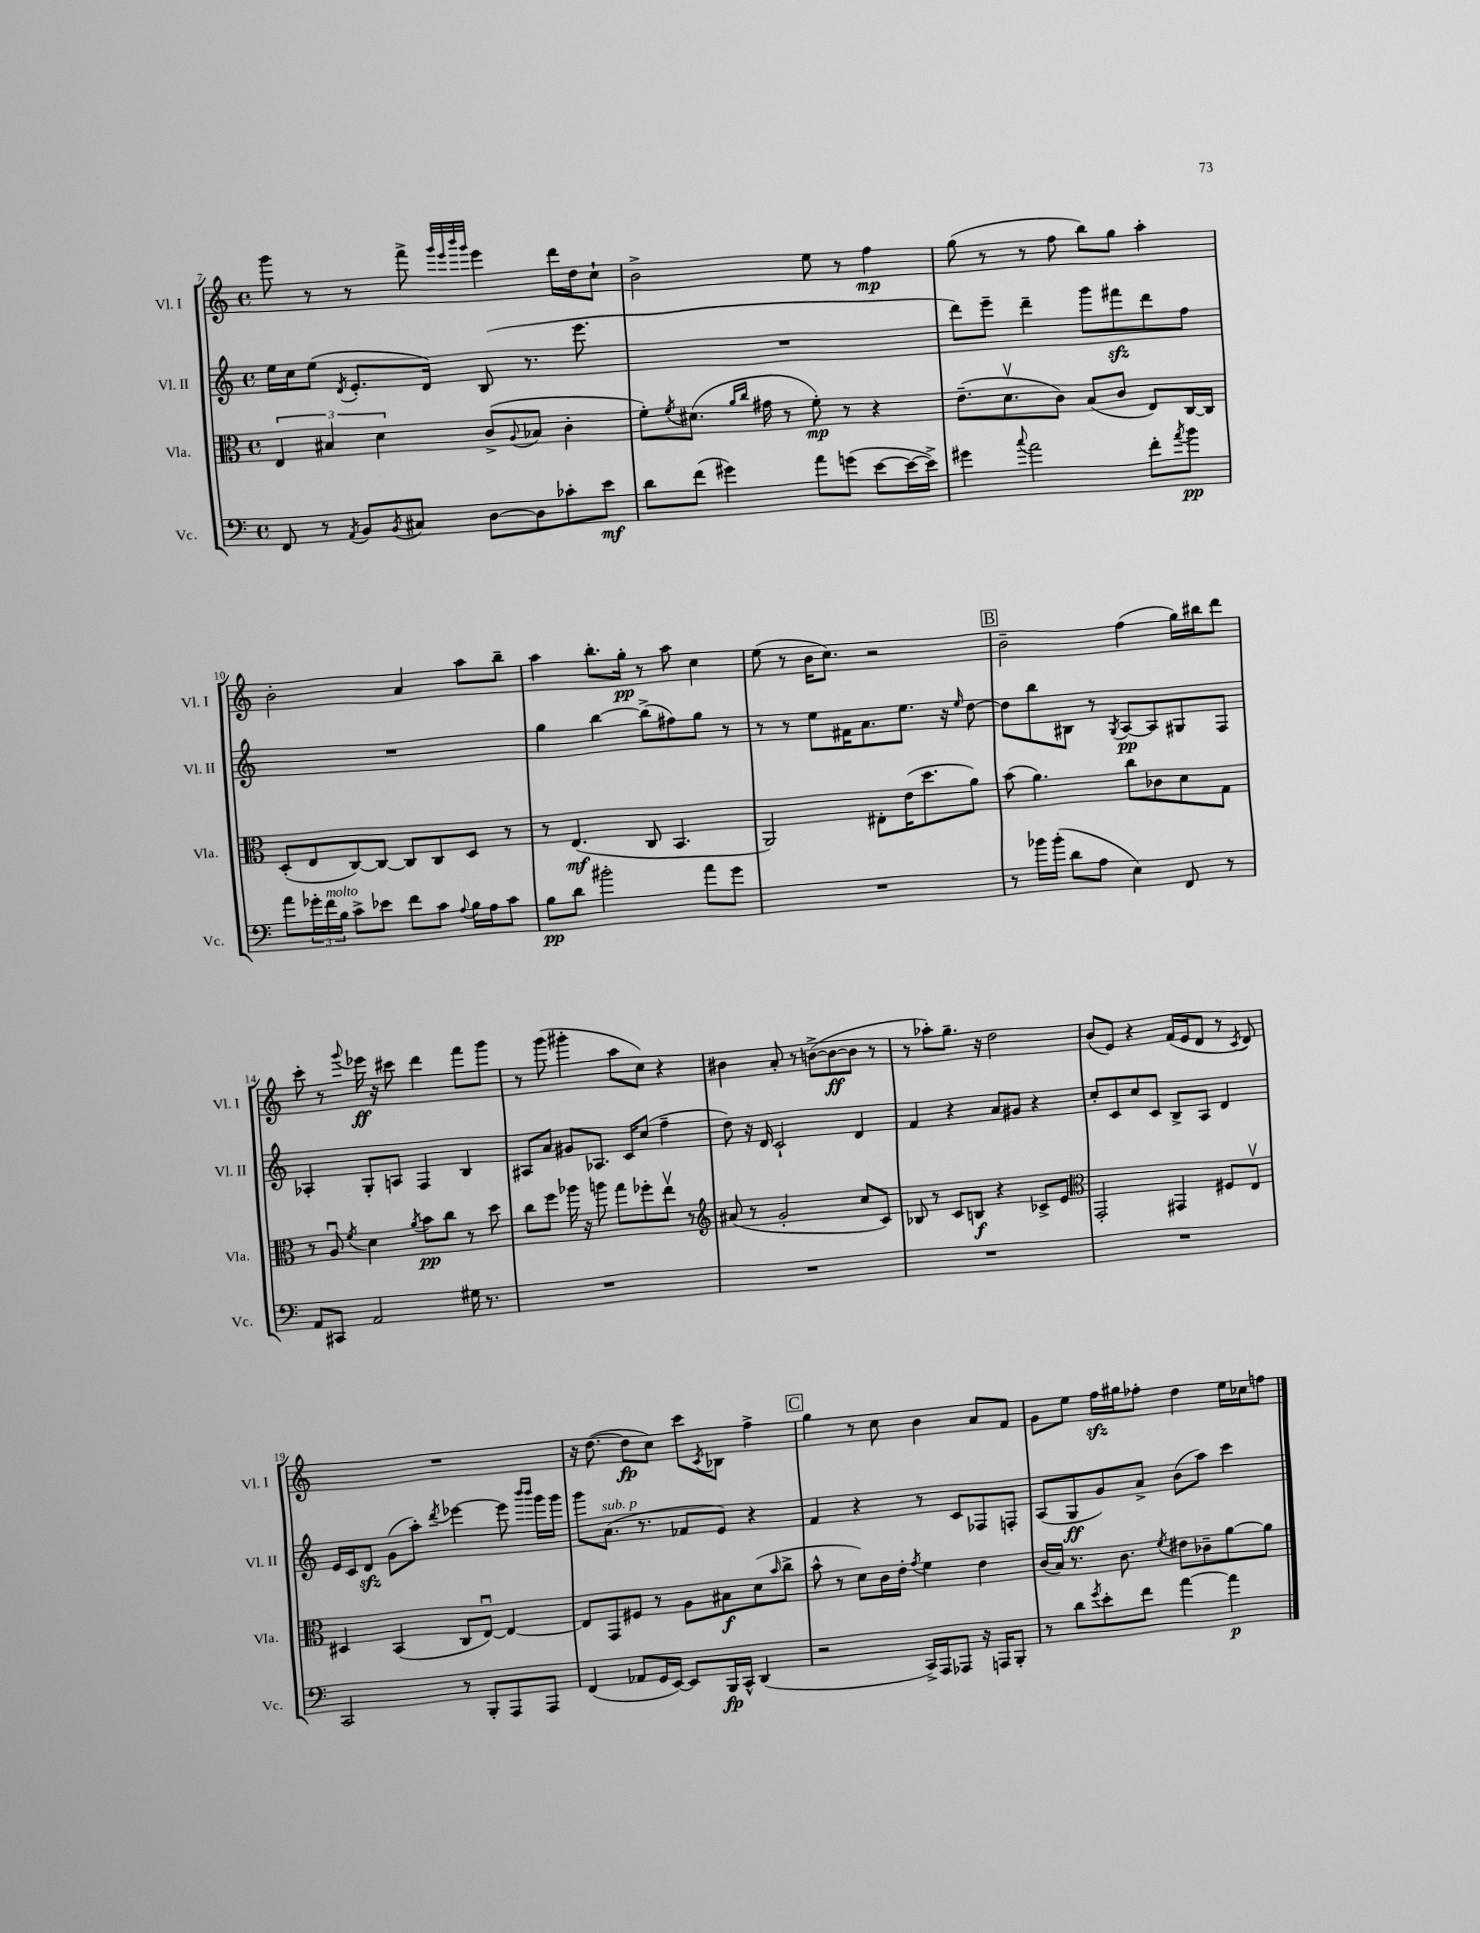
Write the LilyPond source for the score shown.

<<
\new StaffGroup <<
\new Staff = "s0" \with { instrumentName = "Vl. I" shortInstrumentName = "Vl. I" } {
    \clef treble \key c \major \defaultTimeSignature \time 4/4
    g'''8 r8 r8 f'''8-> \grace { g'''32 e'''32 b'''32 g'''32 } e'''4 d'''16 d''16 c''8-! |
    b'2-> e''8 r8 f''4\mp |
    g''8( r8 r8 f''8 b''8) g''8 a''4-. |
    b'2-. a'4 a''8 b''8-- |
    a''4 b''8.-. g''16-.\pp r8 a''8 c''4 |
    e''8( r8 b'16 c''8.) r2 |
    \mark \markup { \box "B" } b'2-- f''4( g''16) bis''16 d'''8 |
    c'''8-. r8 \appoggiatura { g'''8 } ees'''16\ff r16 cis'''8 d'''4 f'''8 g'''8 |
    r8 g'''8( gis'''4-. a''8 c''8) r4 |
    bis'4 a'8-. r8 b'8~->( b'8~\ff b'8 r8 |
    r8 aes''8-.) g''8.-- r16 d''2 |
    b'8( e'8) r4 f'16( e'16 d'8 r8 \acciaccatura { c'8 } d'8) |
    R1 |
    r16 d''8.~( d''8\fp c''8) c'''8 \acciaccatura { c'8 } bes8 f''4-> |
    \mark \markup { \box "C" } g''4 r8 c''8 b'4 a'8 f'8 |
    g'8 e''8 f''16\sfz gis''16 fes''8-. d''4 e''16 ces''16 f''8 \bar "|." |
}
\new Staff = "s1" \with { instrumentName = "Vl. II" shortInstrumentName = "Vl. II" } {
    \clef treble \key c \major \defaultTimeSignature \time 4/4
    e''16 c''16 e''8( \acciaccatura { d'8 } e'8.-. d'16) b8( r8. e'''8. |
    R1 |
    d'''8) e'''8-- d'''4-- g'''8 fis'''8\sfz d'''8 f''8 |
    R1 |
    g''4 b''4~ b''8->( fis''8) g''8 r8 |
    r8 r8 e''8 fis'16 a'8. e''8. r16 \grace { e''16 } d''8~ |
    \mark \markup { \box "B" } d''8 b''8 bis8 r8 \acciaccatura { g8 } a8~\pp a8 gis8 f8 |
    aes4-. g8-. a8 f4 b4 |
    ais8 a'8 gis'8 aes8. c'16 c''8( f''4-- |
    d''8) r16 d'16 c'2-! d'4 |
    f'4 r4 a'8 gis'8 r4 |
    c''8-. c'8 c''8 c'8 b8-> a8 d'4 |
    e'16 c'16 d'8\sfz g'8( a''8-.) \acciaccatura { d'''8 } ees'''4~ ees'''8 \grace { b'''16 b'''16 } g'''16 g'''16 |
    g'''8 a'8.^\markup { \italic "sub. p" }( r8. fes'8 e'8) r4 |
    \mark \markup { \box "C" } f'4 r4 r8 c'8 fes8 f8-. |
    a8( g8\ff g'8) a'8-> b'8( a''8) c'''4 \bar "|." |
}
\new Staff = "s2" \with { instrumentName = "Vla." shortInstrumentName = "Vla." } {
    \clef alto \key c \major \defaultTimeSignature \time 4/4
    \tuplet 3/2 { e4 bis4 d'4 } c'8->( \appoggiatura { a8 } bes8 c'4-. |
    f'8-.) \acciaccatura { f'8 } dis'8.( \grace { a'16 c''16 } gis'16 r8 f'8-.\mp) r8 r4 |
    e'8.--( d'8.\upbow c'8) b8( c'8 e8) c16~ c16 |
    d8-.( e8 c8~) c8~ c8 c8 d8 r8 |
    r8 e4.\mf( c8 b,4. |
    a,2) eis8-. e'16( d''8. a'8) |
    \mark \markup { \box "B" } b'8( a'4.) c''8 ces'8 d'8 g8 |
    r8 a8\downbow \acciaccatura { f'8 } d'4 \acciaccatura { a'8 } b'8\pp c''8 r8 d''8 |
    c''8 f''8 aes''16 r16 a''8 g''8 fes''8-. e''8\upbow r8 |
    \clef treble ais'8( r8 g'2-. c''8 c'8) |
    bes8 r8 c'8 b8\f r4 ces'8-> e'8 |
    \clef alto g,2-. gis,4 fis8 e8\upbow |
    dis4 b,4( c8 e8~\downbow) e4~ |
    e8 g,8 fis8 r8 a8 bis8\f d'8( \grace { b'16 } c''8-> |
    \mark \markup { \box "C" } b'8-^ r8 d'8) c'16 e'16-. \acciaccatura { g'8 } f'4 e'4 |
    c'16( b16) r8. c'8. \acciaccatura { f'8 } eis'8 ces'8-- a'8~ a'8 \bar "|." |
}
\new Staff = "s3" \with { instrumentName = "Vc." shortInstrumentName = "Vc." } {
    \clef bass \key c \major \defaultTimeSignature \time 4/4
    f,8 r8 \acciaccatura { a,8 } b,8 \acciaccatura { b,8 } cis8 d8~ d8 ces'8-. e'8\mf |
    d'8 f'8( gis'4) a'8 g'8( e'8~ e'16~ e'16->) |
    gis'4 \appoggiatura { c''8 } a'2 f'8-. \acciaccatura { a'8 } b'8\pp |
    a'8 \tuplet 3/2 { ges'16-. f'16^\markup { \italic "molto" } b16 } c'8-> ees'8 f'8 c'8 \appoggiatura { a8 } b16 a16 c'8 |
    b8\pp d'8 bis'2-. a'8 g'8 |
    R1 |
    \mark \markup { \box "B" } r8 bes'16 bes'16-.( d'8 a8 e4) f,8 r8 |
    a,8 cis,8 a,2 gis16 r8. |
    R1 |
    R1 |
    R1 |
    R1 |
    c,2 r8 b,,8-. a,,8 a,,8 |
    f,4( aes,8 g,16 e,16~) e,8 b,,16\fp c,16-^ d,4( |
    \mark \markup { \box "C" } r2 c,16->) a,,16 aes,,8 r16 a,,16 b,,8-. |
    r8 d'8 \acciaccatura { g'8 } e'8-. f'8 a'4~ a'4\p \bar "|." |
}
>>
>>
\layout { \context { \Score currentBarNumber = #7 } }
